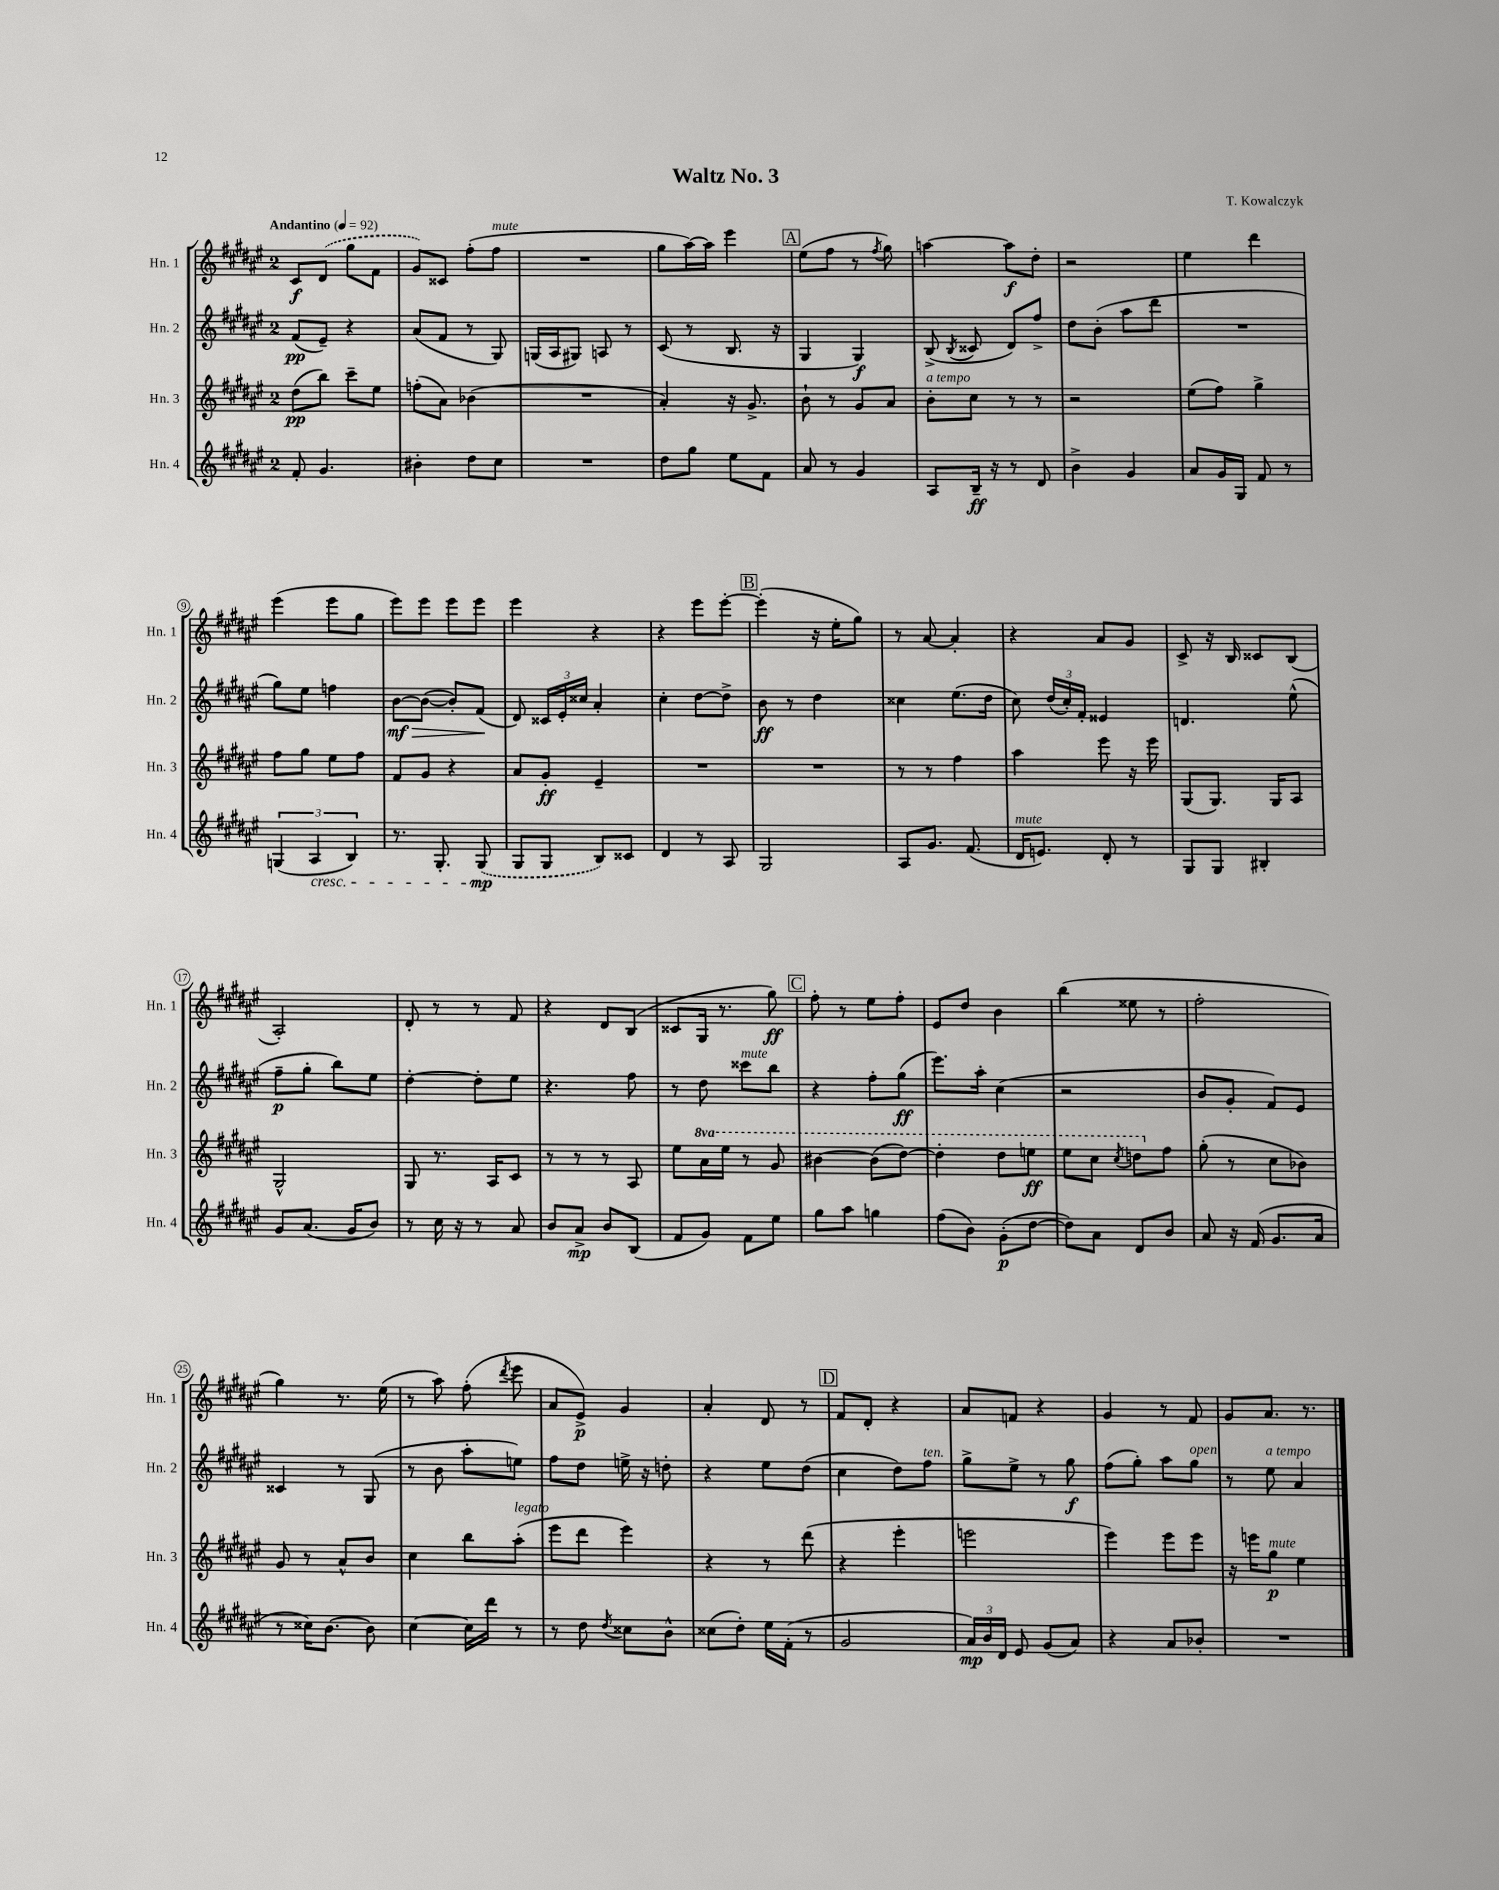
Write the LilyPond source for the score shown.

\header { title = "Waltz No. 3" composer = "T. Kowalczyk" }
<<
\new StaffGroup <<
\new Staff = "s0" \with { instrumentName = "Hn. 1" shortInstrumentName = "Hn. 1" } {
    \clef treble \key fis \major \once \override Staff.TimeSignature.style = #'single-digit \time 2/4 \tempo "Andantino" 4 = 92
    \autoBeamOff cis'8[\f \once \slurDashed dis'8]( gis''8[ fis'8] |
    gis'8[) cisis'8] fis''8[-.( fis''8]^\markup { \italic "mute" } |
    R2 |
    gis''8[ ais''16~) ais''16] eis'''4 |
    \mark \markup { \box "A" } eis''8[( fis''8] r8 \acciaccatura { fis''8 } gis''8) |
    a''4~ a''8[\f dis''8]-. |
    r2 |
    eis''4 dis'''4 |
    eis'''4( eis'''8[ gis''8] |
    eis'''8[) eis'''8] eis'''8[ eis'''8] |
    eis'''4 r4 |
    r4 eis'''8[ eis'''8]~-. |
    \mark \markup { \box "B" } eis'''4-.( r16 eis''16[-. gis''8]) |
    r8 ais'8~ ais'4-. |
    r4 ais'8[ gis'8] |
    cis'8-> r16 b16 cisis'8[ b8]( |
    ais2-.) |
    dis'8-. r8 r8 fis'8 |
    r4 dis'8[ b8]( |
    cisis'8[ gis16] r8. gis''8\ff) |
    \mark \markup { \box "C" } fis''8-. r8 eis''8[ fis''8]-. |
    eis'8[ dis''8] b'4 |
    b''4( eisis''8 r8 |
    fis''2-. |
    gis''4) r8. eis''16( |
    r8 ais''8) fis''8-.( \acciaccatura { dis'''8 } eis'''8 |
    ais'8[ eis'8]->\p) gis'4 |
    ais'4-. dis'8 r8 |
    \mark \markup { \box "D" } fis'8[ dis'8]-. r4 |
    ais'8[ f'8] r4 |
    gis'4 r8 fis'8 |
    gis'8[ ais'8.] r8. \bar "|." |
}
\new Staff = "s1" \with { instrumentName = "Hn. 2" shortInstrumentName = "Hn. 2" } {
    \clef treble \key fis \major \once \override Staff.TimeSignature.style = #'single-digit \time 2/4
    \autoBeamOff fis'8[\pp( eis'8]--) r4 |
    ais'8[( fis'8] r8 gis8) |
    g16[( ais16 gis8]) a8 r8 |
    cis'8( r8 b8. r16 |
    \mark \markup { \box "A" } gis4 gis4\f) |
    b8->( \acciaccatura { b8 } cisis'8 dis'8[) fis''8]-> |
    dis''8[ b'8]-.( ais''8[ dis'''8] |
    R2 |
    gis''8[) eis''8] f''4 |
    b'8[~\mf\> b'8]~( b'8[-.) fis'8]\!( |
    dis'8) \tuplet 3/2 { cisis'16[ eis'16-. cisis''16] } ais'4-. |
    cis''4-. dis''8[~ dis''8]-> |
    \mark \markup { \box "B" } b'8\ff r8 dis''4 |
    cisis''4 eis''8.[( dis''16] |
    cis''8) \tuplet 3/2 { dis''16[( cis''16-.) fis'16]-. } eisis'4 |
    d'4. eis''8-^( |
    fis''8[--\p gis''8]-. b''8[) eis''8] |
    dis''4~-. dis''8[-. eis''8] |
    r4. fis''8 |
    r8 dis''8 cisis'''8[^\markup { \italic "mute" } b''8] |
    \mark \markup { \box "C" } r4 fis''8[-. gis''8]\ff( |
    eis'''8.[) ais''16]-. cis''4( |
    r2 |
    b'8[ gis'8]-. fis'8[) eis'8] |
    cisis'4 r8 gis8( |
    r8 b'8 ais''8[-. e''8]) |
    fis''8[ dis''8] e''16-> r16 d''8-. |
    r4 eis''8[ dis''8]( |
    \mark \markup { \box "D" } cis''4 dis''8[) fis''8]^\markup { \italic "ten." } |
    gis''8[-> eis''8]-> r8 gis''8\f |
    fis''8[( gis''8]-.) ais''8[ gis''8]^\markup { \italic "open" } |
    r8 eis''8^\markup { \italic "a tempo" } ais'4 \bar "|." |
}
\new Staff = "s2" \with { instrumentName = "Hn. 3" shortInstrumentName = "Hn. 3" } {
    \clef treble \key fis \major \once \override Staff.TimeSignature.style = #'single-digit \time 2/4 \set Staff.ottavationMarkups = #ottavation-simple-ordinals
    \autoBeamOff dis''8[\pp( b''8]) cis'''8[-- eis''8] |
    f''8[-.( ais'8]) bes'4( |
    R2 |
    ais'4-.) r16 gis'8.-> |
    \mark \markup { \box "A" } b'8-! r8 gis'8[ ais'8] |
    b'8[-.^\markup { \italic "a tempo" } cis''8] r8 r8 |
    r2 |
    eis''8[( fis''8]) gis''4-> |
    fis''8[ gis''8] eis''8[ fis''8] |
    fis'8[ gis'8] r4 |
    ais'8[ gis'8]-.\ff eis'4-- |
    R2 |
    \mark \markup { \box "B" } R2 |
    r8 r8 fis''4 |
    ais''4 eis'''8 r16 eis'''16 |
    gis8[( gis8.]) gis16[ ais8] |
    gis2-^ |
    gis8 r8. ais16[ cis'8] |
    r8 r8 r8 ais8 |
    eis''8[ \ottava #1 ais''16 eis'''16] r8 gis''8 |
    \mark \markup { \box "C" } bis''4~ bis''8[( dis'''8]~) |
    dis'''4-. dis'''8[ e'''8]\ff |
    eis'''8[ cis'''8] \acciaccatura { cis'''8 } d'''8[ \ottava #0 fis''8] |
    gis''8-.( r8 cis''8[ bes'8]) |
    gis'8 r8 ais'8[-^ b'8] |
    cis''4 b''8[ ais''8]-.^\markup { \italic "legato" }( |
    eis'''8[ dis'''8] eis'''4) |
    r4 r8 dis'''8( |
    \mark \markup { \box "D" } r4 eis'''4-. |
    e'''2 |
    eis'''4) eis'''8[ eis'''8] |
    r16 e'''16[ gis''8]\p^\markup { \italic "mute" } eis''4 \bar "|." |
}
\new Staff = "s3" \with { instrumentName = "Hn. 4" shortInstrumentName = "Hn. 4" } {
    \clef treble \key fis \major \once \override Staff.TimeSignature.style = #'single-digit \time 2/4
    \autoBeamOff fis'8-. gis'4. |
    bis'4-. dis''8[ cis''8] |
    R2 |
    dis''8[ gis''8] eis''8[ fis'8] |
    \mark \markup { \box "A" } ais'8 r8 gis'4 |
    ais8[ b16]--\ff r16 r8 dis'8 |
    b'4-> gis'4 |
    ais'8[ gis'16 gis16] fis'8 r8 |
    \tuplet 3/2 { g4( ais4\cresc b4) } |
    r8. gis8.-. \once \slurDashed gis8\mp\!( |
    gis8[ gis8] b8[) cisis'8] |
    dis'4 r8 ais8 |
    \mark \markup { \box "B" } gis2 |
    ais8[ gis'8.] fis'8.( |
    dis'16[^\markup { \italic "mute" } e'8.]) dis'8-. r8 |
    gis8[ gis8] bis4-. |
    gis'8[ ais'8.]( gis'16[ b'8]) |
    r8 cis''16 r16 r8 ais'8 |
    b'8[ ais'8]->\mp b'8[ b8]( |
    fis'8[ gis'8]) fis'8[ eis''8] |
    \mark \markup { \box "C" } gis''8[ ais''8] g''4 |
    fis''8[( b'8]) gis'8[-.\p( dis''8]~ |
    dis''8[) ais'8] dis'8[ b'8] |
    ais'8 r16 fis'16( gis'8.[ ais'16] |
    r8 cisis''16[) b'8.]~ b'8 |
    cis''4~ cis''16[ dis'''16] r8 |
    r8 dis''8 \acciaccatura { dis''8 } cisis''8[ b'8]-^ |
    cisis''8[( dis''8]-.) eis''16[ fis'16]-.( r8 |
    \mark \markup { \box "D" } gis'2 |
    \tuplet 3/2 { ais'16[\mp) b'16 dis'16] } eis'8 gis'8[( ais'8]) |
    r4 ais'8[ bes'8]-. |
    R2 \bar "|." |
}
>>
>>
\layout { \context { \Score \override BarNumber.stencil = #(make-stencil-circler 0.1 0.3 ly:text-interface::print) } }
